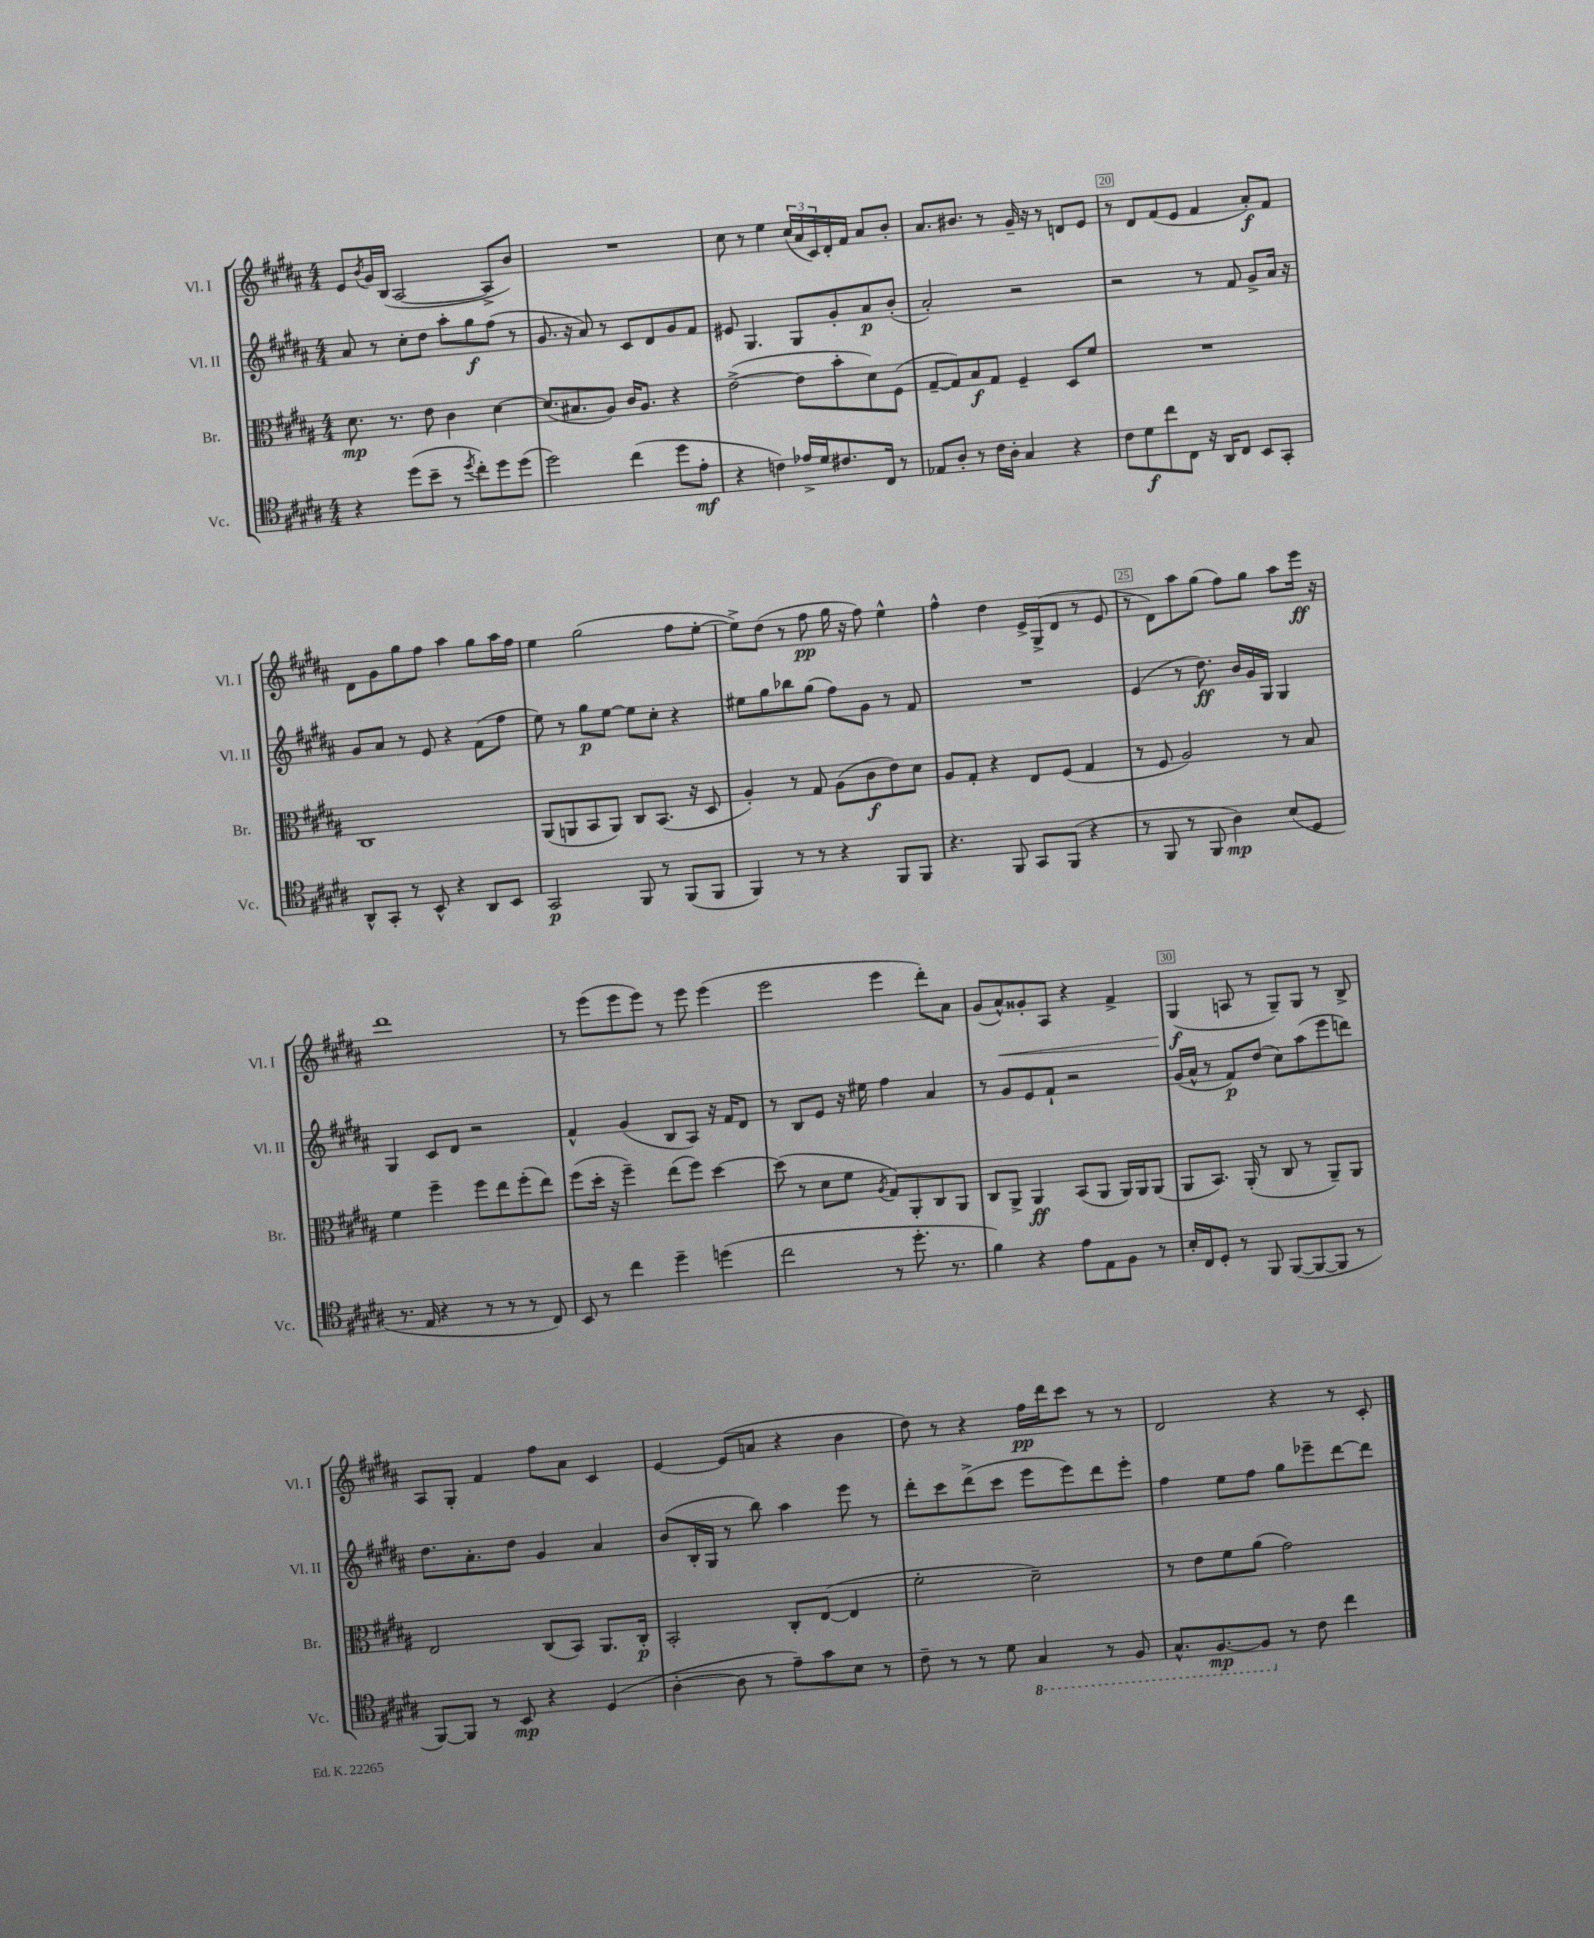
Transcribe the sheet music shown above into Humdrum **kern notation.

**kern	**dynam	**kern	**dynam	**kern	**dynam	**kern	**dynam
*part4	*part4	*part3	*part3	*part2	*part2	*part1	*part1
*staff4	*staff4	*staff3	*staff3	*staff2	*staff2	*staff1	*staff1
*I"Vc.	*	*I"Br.	*	*I"Vl. II	*	*I"Vl. I	*
*I'Vc.	*	*I'Br.	*	*I'Vl. II	*	*I'Vl. I	*
*clefC4	*	*clefC3	*	*clefG2	*	*clefG2	*
*k[f#c#g#d#a#]	*	*k[f#c#g#d#a#]	*	*k[f#c#g#d#a#]	*	*k[f#c#g#d#a#]	*
*M4/4	*	*M4/4	*	*M4/4	*	*M4/4	*
=16	=16	=16	=16	=16	=16	=16	=16
4r	.	8.d#\	mp	8a#/	.	8e/L	.
.	.	.	.	.	.	8qb/	.
.	.	.	.	8r	.	16g#/L	.
.	.	8.r	.	.	.	(16B/JJ	.
(8dd#\L	.	.	.	8cc#'\L	.	[2A#/	.
8b~\J	.	8e\	.	8dd#\J	.	.	.
8r	.	4c#\	.	8aa#'\L	.	.	.
8qdd#/	.	.	.	.	.	.	.
8cc#'\L)	.	.	.	8gg#\	f	.	.
8dd#\	.	[4d#\	.	(8ff#\J	.	8A#^/L]	.
(8dd#\J	.	.	.	8r	.	8b/J)	.
=17	=17	=17	=17	=17	=17	=17	=17
2dd#\)	.	(8.d#/L]	.	8.g#/	.	1r	.
.	.	8.B#X/	.	16r	.	.	.
.	.	.	.	8a#/)	.	.	.
.	.	8A#/J)	.	8r	.	.	.
(4cc#\	.	16c#/KL	.	8c#/L	.	.	.
.	.	8.A#/J	.	.	.	.	.
.	.	.	.	8d#/	.	.	.
8dd#\L	.	4r	.	8g#/	.	.	.
8e'\J	mf	.	.	8f#/J	.	.	.
=18	=18	=18	=18	=18	=18	=18	=18
4r	.	([2e^\	.	8e#X/	.	8cc#\	.
.	.	.	.	4.G#/	.	8r	.
4cn\)	.	.	.	.	.	4ee\	.
16e-X^/LL	.	8e\L]	.	8G#/L	.	(24cc#/LL	.
.	.	.	.	.	.	24a#/	.
16d#/J	.	.	.	.	.	.	.
.	.	.	.	.	.	24c#/)	.
8.c#X/	.	8b'\	.	8g#'/	.	16d#'/	.
.	.	.	.	.	.	16f#/JJ	.
.	.	8d#\)	.	8a#/	p	8a#/L	.
16C#/Jk	.	.	.	.	.	.	.
8r	.	(8F#\J	.	(8b'/J	.	8b'/J	.
=19	=19	=19	=19	=19	=19	=19	=19
8E-X/L	.	[8G#~/L	.	2a#'/)	.	8.a#/L	.
8A#'/J	.	8G#/])	.	.	.	.	.
.	.	.	.	.	.	8.b#X/J	.
8r	.	8B/	f	.	.	.	.
16c#\LL	.	8G#/J	.	.	.	8r	.
16A#'\JJ	.	.	.	.	.	.	.
4G#/	.	4F#~/	.	2r	.	16g#~/	.
.	.	.	.	.	.	16r	.
.	.	.	.	.	.	8r	.
4r	.	8D#/L	.	.	.	8dn/L	.
.	.	8f#/J	.	.	.	8e/J	.
=20	=20	=20	=20	=20	=20	=20	=20
8c#\L	.	1r	.	2r	.	8r	.
8d#\	f	.	.	.	.	8d#/L	.
8cc#\	.	.	.	.	.	(8f#/	.
8C#\J	.	.	.	.	.	8e/J	.
16r	.	.	.	8r	.	4f#/	.
16AA#/KL	.	.	.	.	.	.	.
8C#/J	.	.	.	8f#/	.	.	.
8BB/L	.	.	.	8g#^/L	.	8a#'/L)	f
8GG#'/J	.	.	.	16a#/Jk	.	8f#/J	.
.	.	.	.	16r	.	.	.
!!LO:LB:g=z
=21	=21	=21	=21	=21	=21	=21	=21
8AA#^^/L	.	1C#	.	8g#/L	.	8d#\L	.
8GG#'/J	.	.	.	8a#/J	.	8g#\	.
8r	.	.	.	8r	.	8gg#\	.
8BB^^/	.	.	.	8e/	.	8ff#\J	.
4r	.	.	.	4r	.	4aa#\	.
8AA#/L	.	.	.	(8f#\L	.	8gg#\L	.
8BB/J	.	.	.	8ff#\J	.	16aa#\L	.
.	.	.	.	.	.	16ff#\JJ	.
=22	=22	=22	=22	=22	=22	=22	=22
2GG#/	p	(8AA#/L	.	8ee\)	.	4ee\	.
.	.	8AAn/	.	8r	.	.	.
.	.	8BB/	.	8gg#\L	p	(2gg#\	.
.	.	8AA/J)	.	[8ee\J	.	.	.
8FF#/	.	8C#/L	.	8ee\L]	.	.	.
8r	.	(8.BB/J	.	8cc#'\J	.	.	.
(8FF#/L	.	.	.	4r	.	8ff#\L	.
.	.	16r	.	.	.	.	.
8FF#/J	.	8D#/	.	.	.	[8ee'\J	.
=23	=23	=23	=23	=23	=23	=23	=23
4FF#/)	.	4A#'/)	.	8ee#X\L	.	8ee^\L])	.
.	.	.	.	8gg#\	.	(8dd#\J	.
8r	.	8r	.	8bb-X\	.	8r	.
8r	.	8G#/	.	(8gg#\J	.	8ff#\	pp
4r	.	(8A#\L	.	8ff#\L)	.	16gg#\	.
.	.	.	.	.	.	16r	.
.	.	8c#\	f	8g#\J	.	8ff#\)	.
8FF#/L	.	8e\)	.	8r	.	4ee^^\	.
8FF#/J	.	8d#\J	.	8f#/	.	.	.
=24	=24	=24	=24	=24	=24	=24	=24
4.r	.	8A#/L	.	1r	.	4ff#^^\	.
.	.	8G#'/J	.	.	.	.	.
.	.	4r	.	.	.	4dd#\	.
8FF#/	.	.	.	.	.	.	.
8GG#/L	.	8E/L	.	.	.	16e^/LL	.
.	.	.	.	.	.	(16G#^/J	.
(8FF#/J	.	(8F#/J	.	.	.	8d#/J	.
4r	.	4G#/	.	.	.	8r	.
.	.	.	.	.	.	8e/	.
=25	=25	=25	=25	=25	=25	=25	=25
8r	.	8r	.	(4e/	.	8r	.
8FF#/	.	8F#/	.	.	.	8d#\L)	.
8r	.	2A#/)	.	8r	.	8aa#\	.
8FF#/	.	.	.	8.dd#\)	ff	(8gg#\J	.
4A#\)	mp	.	.	.	.	8ff#\L)	.
.	.	.	.	16b/LL	.	.	.
.	.	.	.	16g#/	.	8gg#\J	.
.	.	.	.	16G#/JJ	.	.	.
(8B/L	.	8r	.	4G#/	.	8aa#\L	.
8D#/J	.	8B/	.	.	.	16eee\Jk	ff
.	.	.	.	.	.	16r	.
!!LO:LB:g=z
=26	=26	=26	=26	=26	=26	=26	=26
8.r	.	4f#\	.	4G#/	.	1ddd#	.
16E/	.	.	.	.	.	.	.
4r	.	4ff#~\	.	8c#/L	.	.	.
.	.	.	.	8d#/J	.	.	.
8r	.	8ff#\L	.	2r	.	.	.
8r	.	8ee\	.	.	.	.	.
8r	.	(8ff#'\	.	.	.	.	.
8C#/)	.	8ee\J)	.	.	.	.	.
=27	=27	=27	=27	=27	=27	=27	=27
8BB/	.	(8ff#\L	.	4f#^^/	.	8r	.
8r	.	16dd#'\Jk	.	.	.	(8eee\L	.
.	.	16r	.	.	.	.	.
4cc#\	.	4ff#~\)	.	(4g#/	.	8eee\	.
.	.	.	.	.	.	8eee\J)	.
4dd#~\	.	(8ee\L	.	8B/L	.	8r	.
.	.	8ff#\J)	.	8A#/J)	.	8eee\	.
(4ddn\	.	[4dd#\	.	16r	.	(4eee\	.
.	.	.	.	16f#/KL	.	.	.
.	.	.	.	8d#/J	.	.	.
=28	=28	=28	=28	=28	=28	=28	=28
2cc#\	.	(8dd#\]	.	8r	.	2eee\	.
.	.	8r	.	8B/L	.	.	.
.	.	8d#\L	.	8e/J	.	.	.
.	.	8f#\J	.	16r	.	.	.
.	.	.	.	16ee#X\	.	.	.
.	.	8qA#/	.	.	.	.	.
8r	.	8G#/L)	.	4ff#\	.	4eee\	.
8.dd#'\	.	8AA#'/	.	.	.	.	.
.	.	8C#/	.	4a#/	.	8ddd#'\L)	.
8.r	.	.	.	.	.	.	.
.	.	8AA#/J	.	.	.	8a#\J	.
=29	=29	=29	=29	=29	=29	=29	=29
4f#\)	.	8C#/L	.	8r	.	(8g#/L	.
!	!	!	!	!	!	!	!LO:HP:b
.	.	8AA#^/J	.	8g#/L	.	8a#^^/)	<
4r	.	4AA#/	ff	8e/	.	8g##X'/	.
.	.	.	.	8f#`/J	.	8A#/J	.
8e\L	.	(8BB/L	.	2r	.	4r	.
8E\	.	8AA#/J	.	.	.	.	.
8F#\J	.	16AA#/LL)	.	.	.	4f#^/	.
.	.	16AA#/J	.	.	.	.	.
8r	.	(8AA#/J	.	.	.	.	.
=30	=30	=30	=30	=30	=30	=30	=30
16B'/LL	.	8AA#/L	.	(16g#/LL	.	(4G#/	f
16C#/J	.	.	.	16a#^^/JJ	.	.	.
8D#'/J	.	8.BB/J)	.	8r	.	.	.
8r	.	.	.	8f#/L)	p	8An/	[
.	.	(16AA#'/	.	.	.	.	.
8FF#/	.	8r	.	(8dd#/J	.	8r	.
([8FF#/L	.	8C#/	.	8cc#\L)	.	8G#~/L)	.
8FF#/_	.	8r	.	(8aa#\	.	8G#/J	.
8FF#/J]	.	8AA#~/L)	.	8eee\	.	8r	.
8r	.	8AA#/J	.	8dddn\J)	.	8B^/	.
!!LO:LB:g=z
=31	=31	=31	=31	=31	=31	=31	=31
[8FF#/L)	.	2E/	.	8.dd#\L	.	8A#/L	.
8FF#/J]	.	.	.	.	.	8G#'/J	.
.	.	.	.	8.a#'\	.	.	.
8r	.	.	.	.	.	4f#/	.
8BB/	mp	.	.	8dd#\J	.	.	.
4r	.	(8C#/L	.	4g#/	.	8ff#\L	.
.	.	8BB/J)	.	.	.	8a#\J	.
(4D#/	.	8.AA#/L	.	4a#/	.	4c#/	.
.	.	16C#'/Jk	p	.	.	.	.
=32	=32	=32	=32	=32	=32	=32	=32
[4A#'\	.	2BB'/	.	(8b/L	.	[4e/	.
.	.	.	.	16B'/L	.	.	.
.	.	.	.	16G#/JJ	.	.	.
8A#\]	.	.	.	8r	.	(8e/L]	.
8r	.	.	.	8bb\)	.	8an/J	.
8e~\L)	.	8C#'/L	.	4aa#\	.	4r	.
8g#\	.	([8E/J	.	.	.	.	.
8B\J	.	4E/]	.	8eee\	.	4b\	.
8r	.	.	.	8r	.	.	.
=33	=33	=33	=33	=33	=33	=33	=33
8c#~\	.	2f#'\	.	8ddd#'\L	.	8dd#\)	.
8r	.	.	.	8ccc#\	.	8r	.
8r	.	.	.	(8ddd#^\	.	4r	.
8d#\	.	.	.	8ccc#\J	.	.	.
*8ba	*	*	*	*	*	*	*
4GG#/	.	2d#~\)	.	8eee\L	.	16ff#\LL	pp
.	.	.	.	.	.	16ddd#\J	.
.	.	.	.	8eee\)	.	8ccc#\J	.
8r	.	.	.	8ddd#\	.	8r	.
8FF#/	.	.	.	8eee'\J	.	8r	.
=34	=34	=34	=34	=34	=34	=34	=34
8.GG#^^/L	.	8r	.	4ff#\	.	2d#/	.
.	.	8e\L	.	.	.	.	.
[8.FF#/	mp	.	.	.	.	.	.
.	.	8f#\	.	8ee\L	.	.	.
8FF#/J]	.	(8a#\J	.	8ff#\J	.	.	.
*X8ba	*	*	*	*	*	*	*
8r	.	2g#\)	.	8gg#\L	.	4r	.
8c#\	.	.	.	8eee-X~\	.	.	.
4cc#\	.	.	.	[8ddd#\	.	8r	.
.	.	.	.	8ddd#\J]	.	8c#'/	.
==	==	==	==	==	==	==	==
*-	*-	*-	*-	*-	*-	*-	*-
